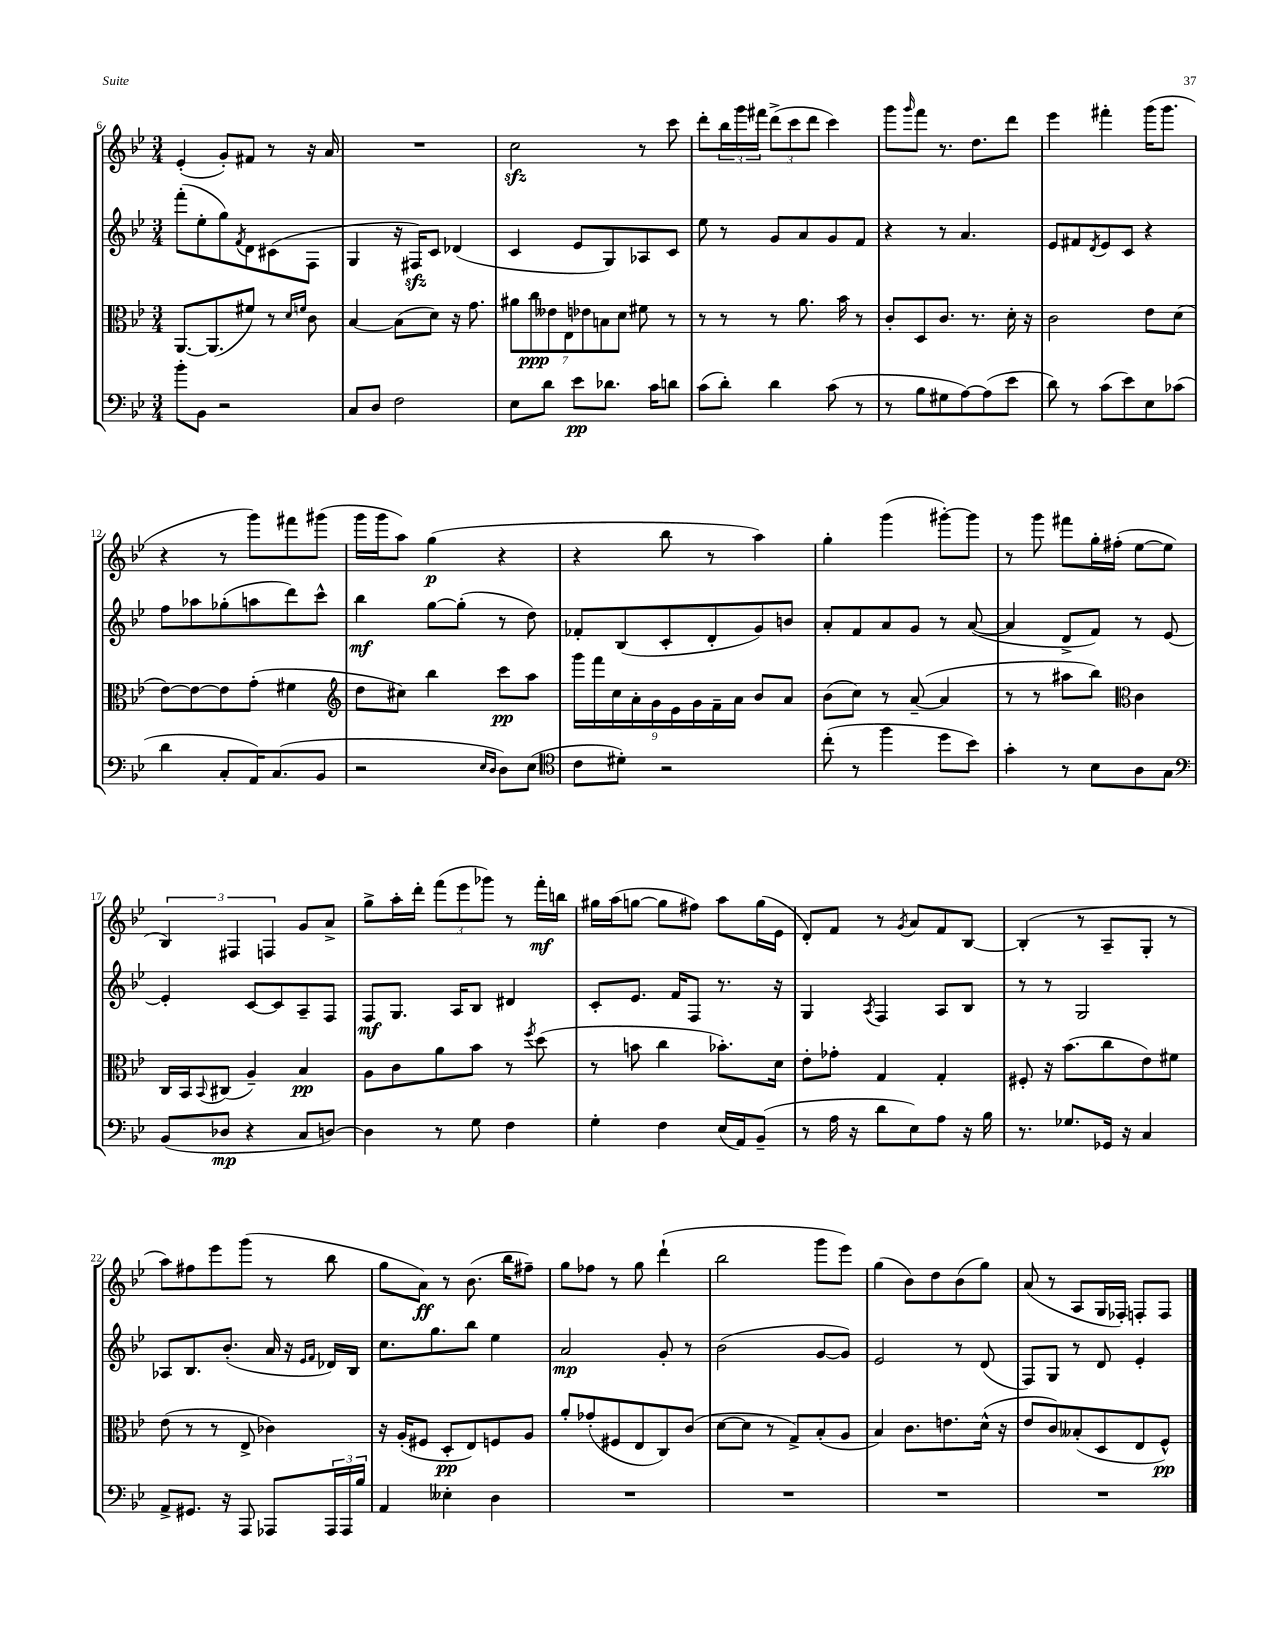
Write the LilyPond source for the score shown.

<<
\new StaffGroup <<
\new Staff = "s0" {
    \clef treble \key bes \major \numericTimeSignature \time 3/4
    ees'4-.( g'8-.) fis'8 r8 r16 a'16 |
    R2. |
    c''2\sfz r8 c'''8 |
    d'''8-. \tuplet 3/2 { bes''16 g'''16 fis'''16 } \tuplet 3/2 { d'''8->( c'''8 d'''8 } c'''4) |
    g'''8 \grace { g'''16 } f'''8 r8. d''8. d'''8 |
    ees'''4 fis'''4-. g'''16( g'''8. |
    r4 r8 g'''8) fis'''8 gis'''8( |
    g'''16 g'''16 a''8) g''4\p( r4 |
    r4 bes''8 r8 a''4) |
    g''4-. g'''4( gis'''8~-.) gis'''8 |
    r8 g'''8 fis'''8 g''16-. fis''16-.( ees''8~ ees''8 |
    \tuplet 3/2 { bes4) fis4 f4 } g'8 a'8-> |
    g''8-> a''16-. d'''16-. \tuplet 3/2 { f'''8( ees'''8 ges'''8) } r8 f'''16-.\mf b''16 |
    gis''16 a''16( g''8~ g''8 fis''8) a''8 g''16( ees'16 |
    d'8-.) f'8 r8 \acciaccatura { g'8 } a'8 f'8 bes8~ |
    bes4-.( r8 a8-- g8-. r8 |
    a''8) fis''8 ees'''8 g'''8( r8 bes''8 |
    g''8 a'8\ff) r8 bes'8.( bes''16 fis''8--) |
    g''8 fes''8 r8 g''8 d'''4-!( |
    bes''2 g'''8 ees'''8) |
    g''4( bes'8) d''8 bes'8( g''8) |
    a'8( r8 a8 g16 fes16-.) f8-. f8 \bar "|." |
}
\new Staff = "s1" {
    \clef treble \key bes \major \numericTimeSignature \time 3/4
    f'''8-.( ees''8-. g''8) \acciaccatura { f'8 } d'8 cis'8( f8 |
    g4 r16 fis16\sfz) c'8 des'4( |
    c'4 ees'8 g8) aes8 c'8 |
    ees''8 r8 g'8 a'8 g'8 f'8 |
    r4 r8 a'4. |
    ees'8 fis'8 \acciaccatura { d'8 } ees'8 c'8 r4 |
    f''8 aes''8 ges''8-.( a''8 d'''8) c'''8-^ |
    bes''4\mf g''8~ g''8-.( r8 d''8) |
    fes'8-. bes8( c'8-. d'8-. g'8) b'8 |
    a'8-. f'8 a'8 g'8 r8 a'8~( |
    a'4 d'8-> f'8) r8 ees'8~ |
    ees'4-. c'8~ c'8 a8-- f8 |
    f8\mf g8. a16 bes8 dis'4 |
    c'8-. ees'8. f'16 f8 r8. r16 |
    g4 \acciaccatura { a8 } f4 a8 bes8 |
    r8 r8 g2 |
    aes8 bes8. bes'8.-.( a'16 r16 \grace { ees'16 f'16 } des'16) bes16 |
    c''8. g''8. bes''8 ees''4 |
    a'2\mp g'8-. r8 |
    bes'2( g'8~ g'8) |
    ees'2 r8 d'8( |
    f8) g8 r8 d'8 ees'4-. \bar "|." |
}
\new Staff = "s2" {
    \clef alto \key bes \major \numericTimeSignature \time 3/4
    a,8.~ a,8.( fis'8) r8 \grace { d'16 f'16 } c'8 |
    bes4~ bes8( d'8) r16 g'8. |
    \tuplet 7/4 { ais'8 c''8\ppp eeses'8 ees8 ees'8 b8 d'8 } fis'8 r8 |
    r8 r8 r8 a'8. bes'16 r8 |
    c'8-. d8 c'8. r8. d'16-. r16 |
    c'2 ees'8 d'8( |
    ees'8~) ees'8~ ees'8 g'8-.( fis'4 |
    \clef treble d''8 cis''8) bes''4 c'''8\pp a''8 |
    \tuplet 9/8 { g'''16 f'''16 c''16 a'16-. g'16 ees'16 g'16 f'16-- a'16 } bes'8 a'8 |
    bes'8( c''8) r8 a'8~--( a'4 |
    r8 r8 ais''8 bes''8) \clef alto c'4 |
    c16 bes,16 \appoggiatura { bes,8 } cis8( a4--) bes4\pp |
    a8 c'8 a'8 bes'8 r8 \acciaccatura { f''8 } d''8( |
    r8 b'8 c''4 bes'8.-.) d'16 |
    ees'8-. ges'8-. g4 g4-. |
    fis8-. r16 bes'8.( c''8 ees'8) fis'8 |
    ees'8( r8 r8 ees8-> ces'4) |
    r16 a16-.( fis8 d8-.\pp ees8) f8 a8 |
    a'8-. ges'8-.( fis8 ees8 c8) c'8( |
    d'8~ d'8 r8 g8->) bes8-.( a8 |
    bes4) c'8. e'8. d'16-^( r16 |
    ees'8 c'8) beses8-.( d8 ees8 f8-^\pp) \bar "|." |
}
\new Staff = "s3" {
    \clef bass \key bes \major \numericTimeSignature \time 3/4
    bes'8-. bes,8 r2 |
    c8 d8 f2 |
    ees8 d'8 ees'8\pp des'8. c'16 d'8 |
    c'8( d'8-.) d'4 c'8( r8 |
    r8 bes8 gis8 a8~) a8( ees'8 |
    d'8) r8 c'8( ees'8) ees8 ces'8( |
    d'4 c8-. a,16) c8.( bes,8 |
    r2 \grace { ees16 d16 } d8) ees8( |
    \clef tenor c'8 dis'8-.) r2 |
    c''8-.( r8 f''4 d''8 bes'8) |
    g'4-. r8 bes8 a8 g8 |
    \clef bass bes,8( des8\mp r4 c8 d8~) |
    d4 r8 g8 f4 |
    g4-. f4 ees16( a,16) bes,8--( |
    r8 a16 r16 d'8 ees8) a8 r16 bes16 |
    r8. ges8. ges,16 r16 c4 |
    a,8-> gis,8. r16 a,,8 aes,,8 \tuplet 3/2 { aes,,16 aes,,16 bes16 } |
    a,4 eeses4-. d4 |
    R2. |
    R2. |
    R2. |
    R2. \bar "|." |
}
>>
>>
\layout { \context { \Score currentBarNumber = #6 } }
